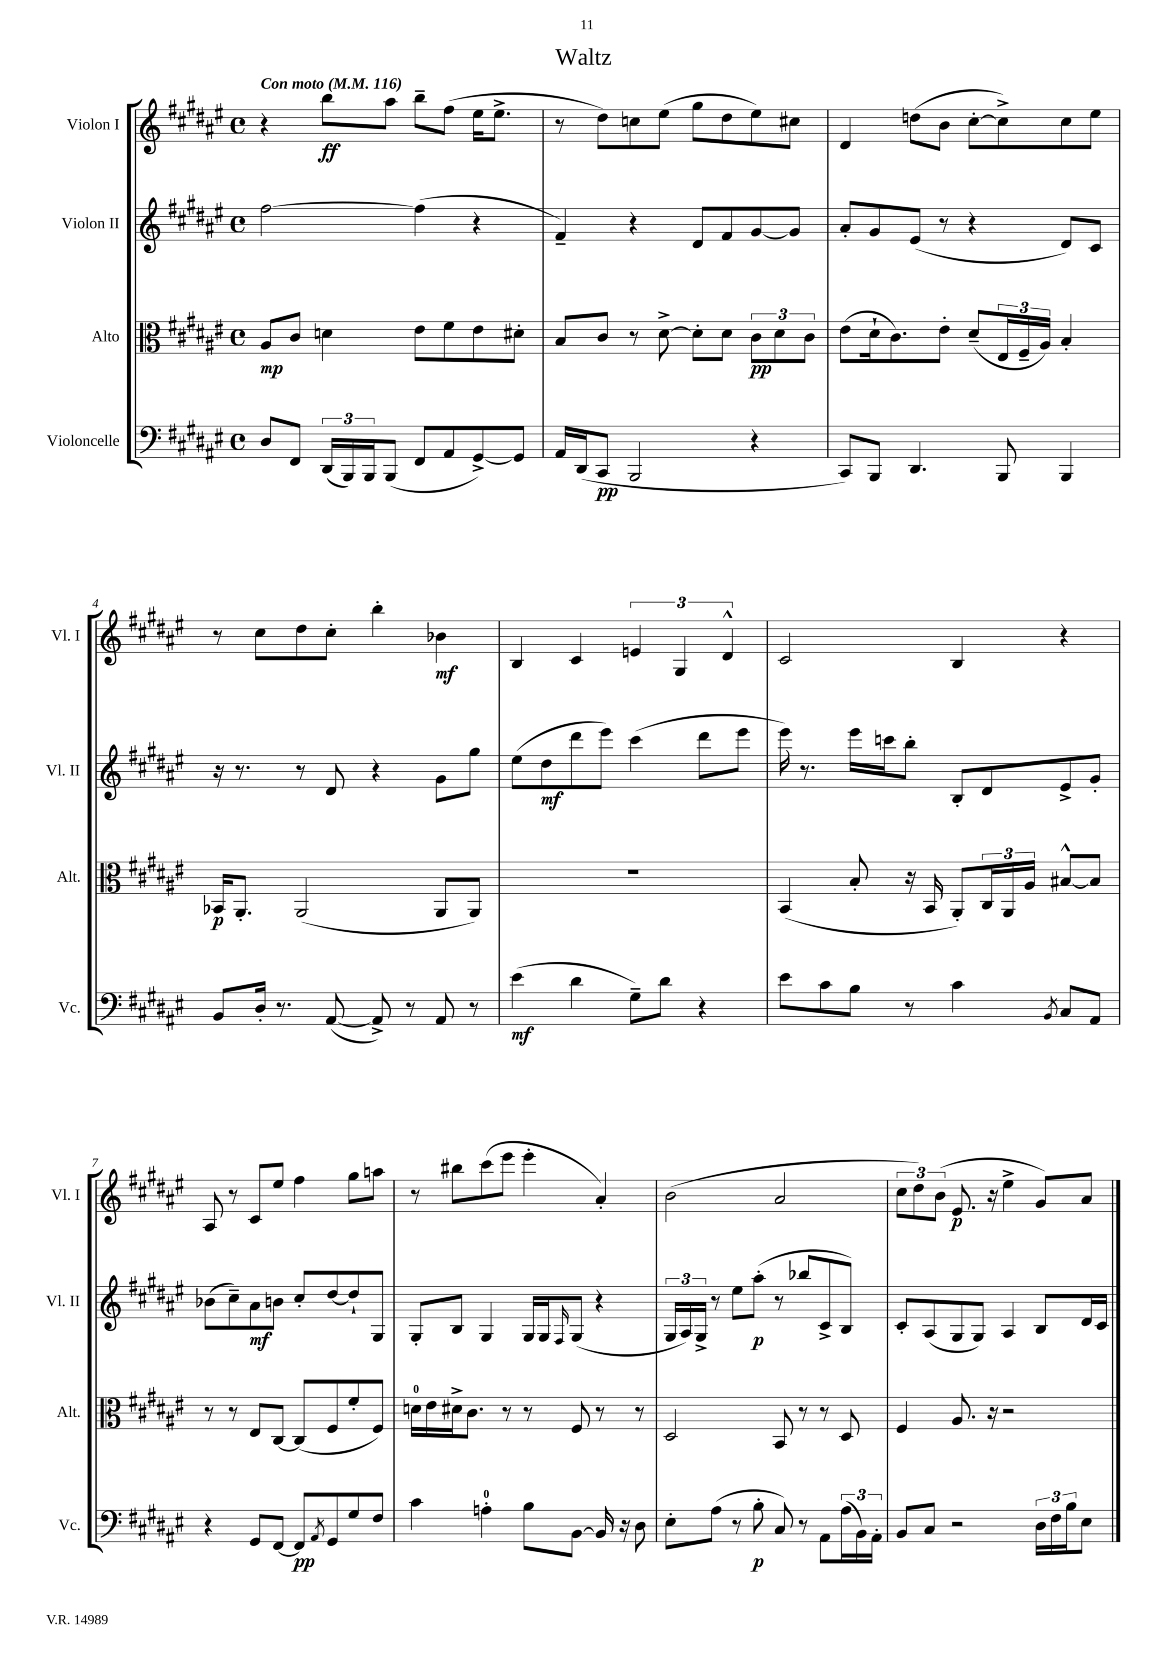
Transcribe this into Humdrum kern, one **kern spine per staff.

**kern	**kern	**kern	**kern
*staff4	*staff3	*staff2	*staff1
*clefF4	*clefC3	*clefG2	*clefG2
*k[f#c#g#d#a#e#]	*k[f#c#g#d#a#e#]	*k[f#c#g#d#a#e#]	*k[f#c#g#d#a#e#]
*M4/4	*M4/4	*M4/4	*M4/4
*met(c)	*met(c)	*met(c)	*met(c)
*MM116	*MM116	*MM116	*MM116
8D#/L	8A#/L	[2ff#\	4r
8FF#/J	8c#/J	.	.
(24DD#/LL	4d\	.	8bb\L
24BBB/)	.	.	.
24BBB/J	.	.	.
(8BBB/J	.	.	8aa#\J
8FF#/L	8e#\L	(4ff#\]	8bb~\L
8AA#/	8f#\	.	(8ff#\J
[8GG#^/)	8e#\	4r	16ee#\LK
.	.	.	8.ee#^\J
8GG#/]J	8d#'\J	.	.
=	=	=	=
16AA#/LL	8B/L	4f#~/)	8r
(16DD#/J	.	.	.
8CC#/J	8c#/J	.	8dd#\L)
2BBB/	8r	4r	8cc\
.	[8d#^\	.	(8ee#\J
.	8d#'\]L	8d#/L	8gg#\L
.	8d#\J	8f#/	8dd#\
4r	12c#\L	[8g#/	8ee#\)
.	12d#\	.	.
.	.	8g#/]J	8cc#\J
.	12c#\J	.	.
=	=	=	=
8CC#/L)	(8e#\L	8a#'/L	4d#/
8BBB/J	16d#`\k	8g#/	.
.	8.c#\)	.	.
4.DD#/	.	(8e#/J	(8dd\L
.	8e#'\J	8r	8b\J
.	(8d#~/L	4r	[8cc#'\L
8BBB/	24E#/L	.	8cc#^\])
.	24F#~/	.	.
.	24A#/JJ)	.	.
4BBB/	4B'/	8d#/L)	8cc#\
.	.	8c#/J	8ee#\J
=	=	=	=
8BB/L	16BB-/LK	16r	8r
.	8.AA#'/J	8.r	.
16D#'/Jk	.	.	8cc#\L
8.r	.	.	.
.	(2AA#/	8r	8dd#\
([8AA#/	.	8d#/	8cc#'\J
8AA#^/])	.	4r	4bb'\
8r	.	.	.
8AA#/	8AA#/L	8g#\L	4b-\
8r	8AA#/J)	8gg#\J	.
=	=	=	=
(4e#\	1r	(8ee#\L	4B/
.	.	8dd#\	.
4d#\	.	8ddd#\	4c#/
.	.	8eee#\J)	.
8G#~\L)	.	(4ccc#\	6e/
8d#\J	.	.	.
.	.	.	6G#/
4r	.	8ddd#\L	.
.	.	.	6d#^^/
.	.	8eee#\J	.
=	=	=	=
8e#\L	(4BB/	16eee#\)	2c#/
.	.	8.r	.
8c#\	.	.	.
8B\J	8B'/	16eee#\LL	.
.	.	16ccc\J	.
8r	16r	8bb'\J	.
.	16BB/	.	.
4c#\	8AA#'/L)	8B'/L	4B/
.	24C#/L	8d#/	.
.	24AA#/	.	.
.	24A#/JJ	.	.
8qBB/	.	.	.
8C#/L	[8B#^^/L	8e#^/	4r
8AA#/J	8B#/]J	8g#'/J	.
=	=	=	=
4r	8r	(8b-\L	8A#/
.	8r	8cc#~\)	8r
8GG#/L	8E#/L	8a#\	8c#/L
[8FF#/J	[8C#/J	8b\J	8ee#/J
8FF#/]L	(8C#/]L	8cc#'/L	4ff#\
8qAA#/	.	.	.
8GG#/	8F#/	[8dd#/	.
8G#/	8f#'/	8dd#`/]	8gg#\L
8F#/J	8F#/J)	8G#/J	8aa\J
=	=	=	=
4c#\	16d\LL	8G#'/L	8r
.	16e#\	.	.
.	16d#^\J	8B/J	8bb#\L
.	8.c#\J	.	.
4A'\	.	4G#/	(8ccc#\
.	8r	.	8eee#\J
8B\L	8r	16G#/LL	4eee#'\
.	.	16G#/J	.
.	.	16qqF#/	.
[8BB\J	8F#/	(8G#/J	.
16BB/]	8r	4r	4a#'/)
16r	.	.	.
8D#\	8r	.	.
=	=	=	=
8E#'\L	2D#/	24G#/LL	(2b\
.	.	24A#/)	.
.	.	24G#^/JJ	.
(8A#\J	.	8r	.
8r	.	8ee#\L	.
8B'\	.	(8aa#'\J	.
8C#/)	8BB/	8r	2a#/
8r	8r	8bb-/L	.
8AA#\L	8r	8c#^/	.
(24A#\L	8D#/	8B/J)	.
24BB\)	.	.	.
24AA#'\JJ	.	.	.
=	=	=	=
8BB/L	4F#/	8c#'/L	12cc#\L
.	.	.	12dd#\)
8C#/J	.	(8A#/	.
.	.	.	(12b\J
2r	8.A#/	8G#/	8.e#/
.	.	8G#/J)	.
.	16r	.	16r
.	2r	4A#/	4ee#^\
24D#\LL	.	8B/L	8g#/L)
24F#\	.	.	.
24B\J	.	.	.
8E#\J	.	16d#/L	8a#/J
.	.	16c#/JJ	.
==	==	==	==
*-	*-	*-	*-
